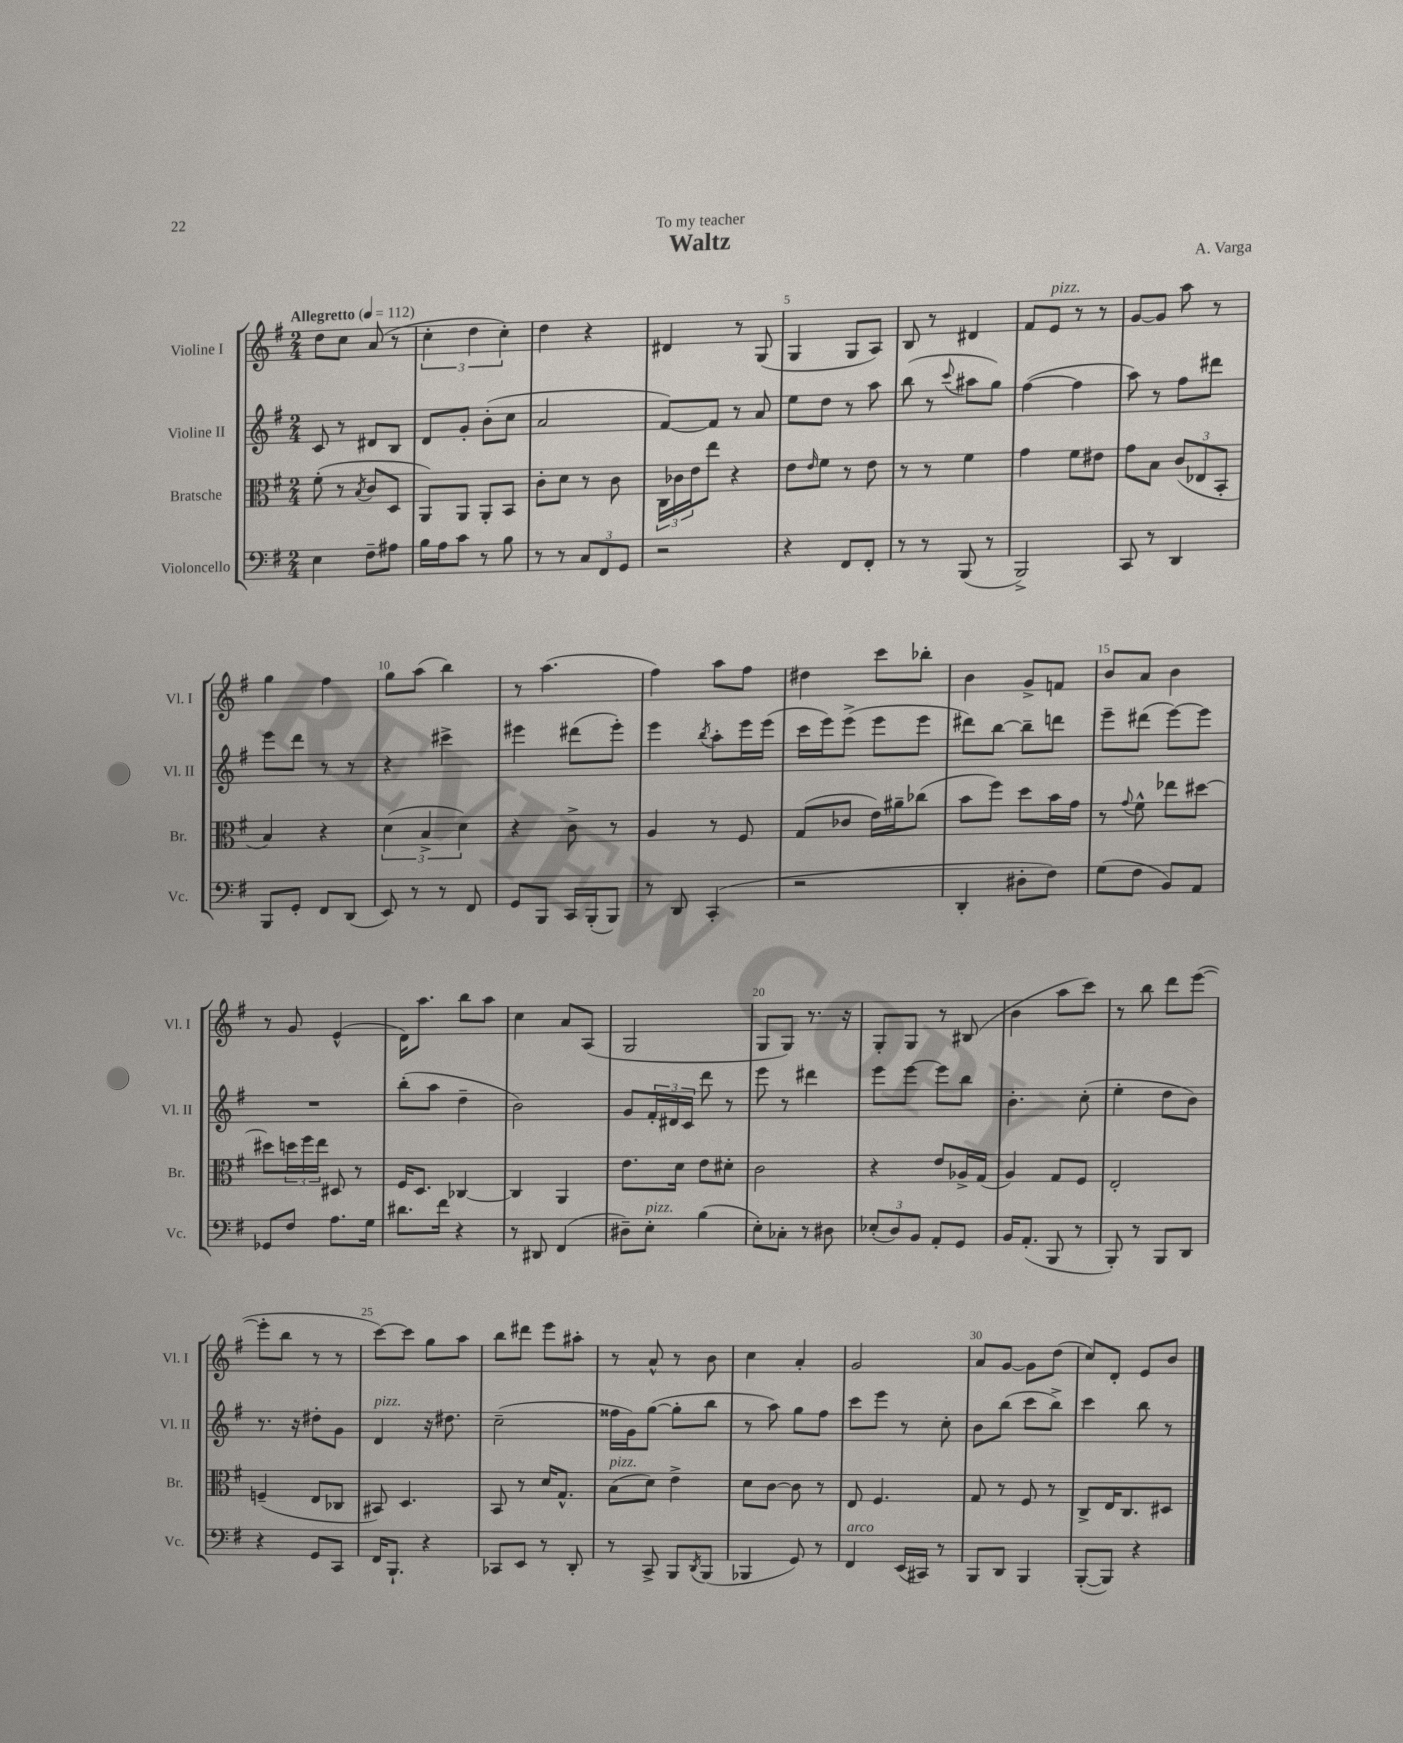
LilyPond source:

\header { title = "Waltz" composer = "A. Varga" dedication = "To my teacher" }
<<
\new StaffGroup <<
\new Staff = "s0" \with { instrumentName = "Violine I" shortInstrumentName = "Vl. I" } {
    \clef treble \key g \major \numericTimeSignature \time 2/4 \tempo "Allegretto" 4 = 112
    d''8 c''8 a'8( r8 |
    \tuplet 3/2 { c''4-. d''4 c''4-.) } |
    d''4 r4 |
    dis'4 r8 g8( |
    g4 g8 a8) |
    b8 r8 dis'4 |
    fis'8 e'8^\markup { \italic "pizz." } r8 r8 |
    g'8~ g'8 a''8 r8 |
    g''4 fis''4 |
    g''8 a''8( b''4) |
    r8 a''4.( |
    fis''4) a''8 fis''8 |
    dis''4 c'''8 bes''8-. |
    b'4 g'8-> f'8 |
    b'8 a'8 b'4 |
    r8 g'8 e'4-^( |
    d'16) a''8. b''8 a''8 |
    c''4 a'8 a8( |
    g2 |
    g8 g8) r8. r16 |
    g8-. g8 r8 bis8( |
    b'4 a''8 c'''8) |
    r8 b''8 d'''8 e'''8~( |
    e'''8-. b''8 r8 r8 |
    c'''8~) c'''8 g''8 a''8 |
    b''8 dis'''8 e'''8 ais''8-. |
    r8 a'8-^ r8 b'8 |
    c''4 a'4-. |
    g'2 |
    a'8 g'8~ g'8 d''8( |
    c''8) d'8-. e'8 b'8 \bar "|." |
}
\new Staff = "s1" \with { instrumentName = "Violine II" shortInstrumentName = "Vl. II" } {
    \clef treble \key g \major \numericTimeSignature \time 2/4
    c'8 r8 dis'8 b8 |
    d'8 g'8-. b'8-.( c''8 |
    a'2 |
    fis'8~) fis'8 r8 a'8 |
    e''8 d''8 r8 a''8 |
    b''8( r8 \appoggiatura { c'''8 } ais''8 g''8) |
    fis''4~( fis''4 |
    a''8) r8 fis''8 dis'''8 |
    e'''8 d'''8 r8 r8 |
    r4 cis'''4-> |
    eis'''4 dis'''8( eis'''8-.) |
    e'''4 \acciaccatura { b''8 } a''8-. e'''16 e'''16( |
    c'''16 e'''16) e'''8->( e'''8 e'''8 |
    dis'''8) b''8~ b''8-- d'''8 |
    e'''8-- dis'''8( e'''8~) e'''8 |
    R2 |
    b''8-.( a''8 d''4-- |
    b'2) |
    g'8 \tuplet 3/2 { fis'16-. dis'16 c'16 } d'''8 r8 |
    e'''8 r8 dis'''4 |
    e'''8 e'''8~ e'''8 b''8 |
    b'4.-. c''8-.( |
    e''4-. d''8 b'8) |
    r8. r16 dis''8-. g'8 |
    d'4^\markup { \italic "pizz." } r16 dis''8. |
    c''2--( |
    fisis''16 g'16) g''8~( g''8-. b''8 |
    r8 a''8) g''8 fis''8 |
    c'''8 e'''8 r8 c''8-. |
    b'8 b''8( c'''8 b''8->) |
    c'''4 b''8 r8 \bar "|." |
}
\new Staff = "s2" \with { instrumentName = "Bratsche" shortInstrumentName = "Br." } {
    \clef alto \key g \major \numericTimeSignature \time 2/4
    fis'8-.( r8 \acciaccatura { b8 } c'8 d8 |
    a,8) a,8 a,8-. b,8 |
    c'8-. d'8 r8 c'8 |
    \tuplet 3/2 { c16 ces'16 e'16 } e''8 r4 |
    e'8 \grace { e'16 } fis'8 r8 e'8 |
    r8 r8 fis'4 |
    g'4 fis'8 eis'8 |
    g'8 b8 \tuplet 3/2 { c'8( ees8 b,8-. } |
    b4) r4 |
    \tuplet 3/2 { d'4( b4-> d'4) } |
    r4 c'8-> r8 |
    a4 r8 fis8 |
    g8( ces'8 e'16) ais'16-- ces''8( |
    b'8 fis''8) d''8 b'16 g'16 |
    r8 \appoggiatura { g'8 } fis'8-^ ees''8 dis''8~ |
    dis''8 \tuplet 3/2 { d''16 fis''16 e''16 } dis8 r8 |
    fis16 d8. ces4~ |
    ces4 a,4 |
    e'8. d'16 e'8 dis'8-. |
    c'2 |
    r4 e'8 aes16-> g16( |
    a4) g8 fis8 |
    e2-. |
    f4--( e8 ces8 |
    bis,8) d4. |
    b,8 r8 d'16 g8.-^ |
    b8^\markup { \italic "pizz." }( d'8) e'4-> |
    d'8 c'8~ c'8 r8 |
    e8 fis4. |
    g8 r8 fis8 r8 |
    c8-> e16 c8. dis8 \bar "|." |
}
\new Staff = "s3" \with { instrumentName = "Violoncello" shortInstrumentName = "Vc." } {
    \clef bass \key g \major \numericTimeSignature \time 2/4
    e4 fis8-- ais8 |
    b16 a16 c'8 r8 b8 |
    r8 r8 \tuplet 3/2 { c8 fis,8 g,8 } |
    r2 |
    r4 fis,8 fis,8-. |
    r8 r8 b,,8( r8 |
    b,,2->) |
    c,8 r8 d,4 |
    b,,8 g,8-. fis,8 d,8( |
    e,8) r8 r8 fis,8 |
    g,8 b,,8 c,16 b,,16-.( b,,8) |
    r8 d,8 c,4-.( |
    r2 |
    d,4-. dis8-. fis8) |
    g8( fis8 b,8) a,8 |
    ges,8 fis8 a8. g16 |
    dis'8. fis'16 r4 |
    r8 dis,8 fis,4( |
    dis8--) e8-.^\markup { \italic "pizz." } b4( |
    e8-.) ces8-. r8 dis8 |
    \tuplet 3/2 { ees8-.( d8) b,8 } a,8-. g,8 |
    b,16 a,8.-.( b,,8 r8 |
    b,,8-.) r8 b,,8 d,8 |
    r4 g,8 c,8 |
    fis,16 b,,8.-! r4 |
    ces,8 e,8 r8 d,8-. |
    r8 c,8-> b,,8 \acciaccatura { d,8 } b,,8( |
    bes,,4 g,8) r8 |
    fis,4^\markup { \italic "arco" } e,16( cis,16) r8 |
    b,,8 d,8 b,,4 |
    b,,8~-.( b,,8) r4 \bar "|." |
}
>>
>>
\layout { \context { \Score \override BarNumber.break-visibility = ##(#f #t #t) barNumberVisibility = #(every-nth-bar-number-visible 5) } }
